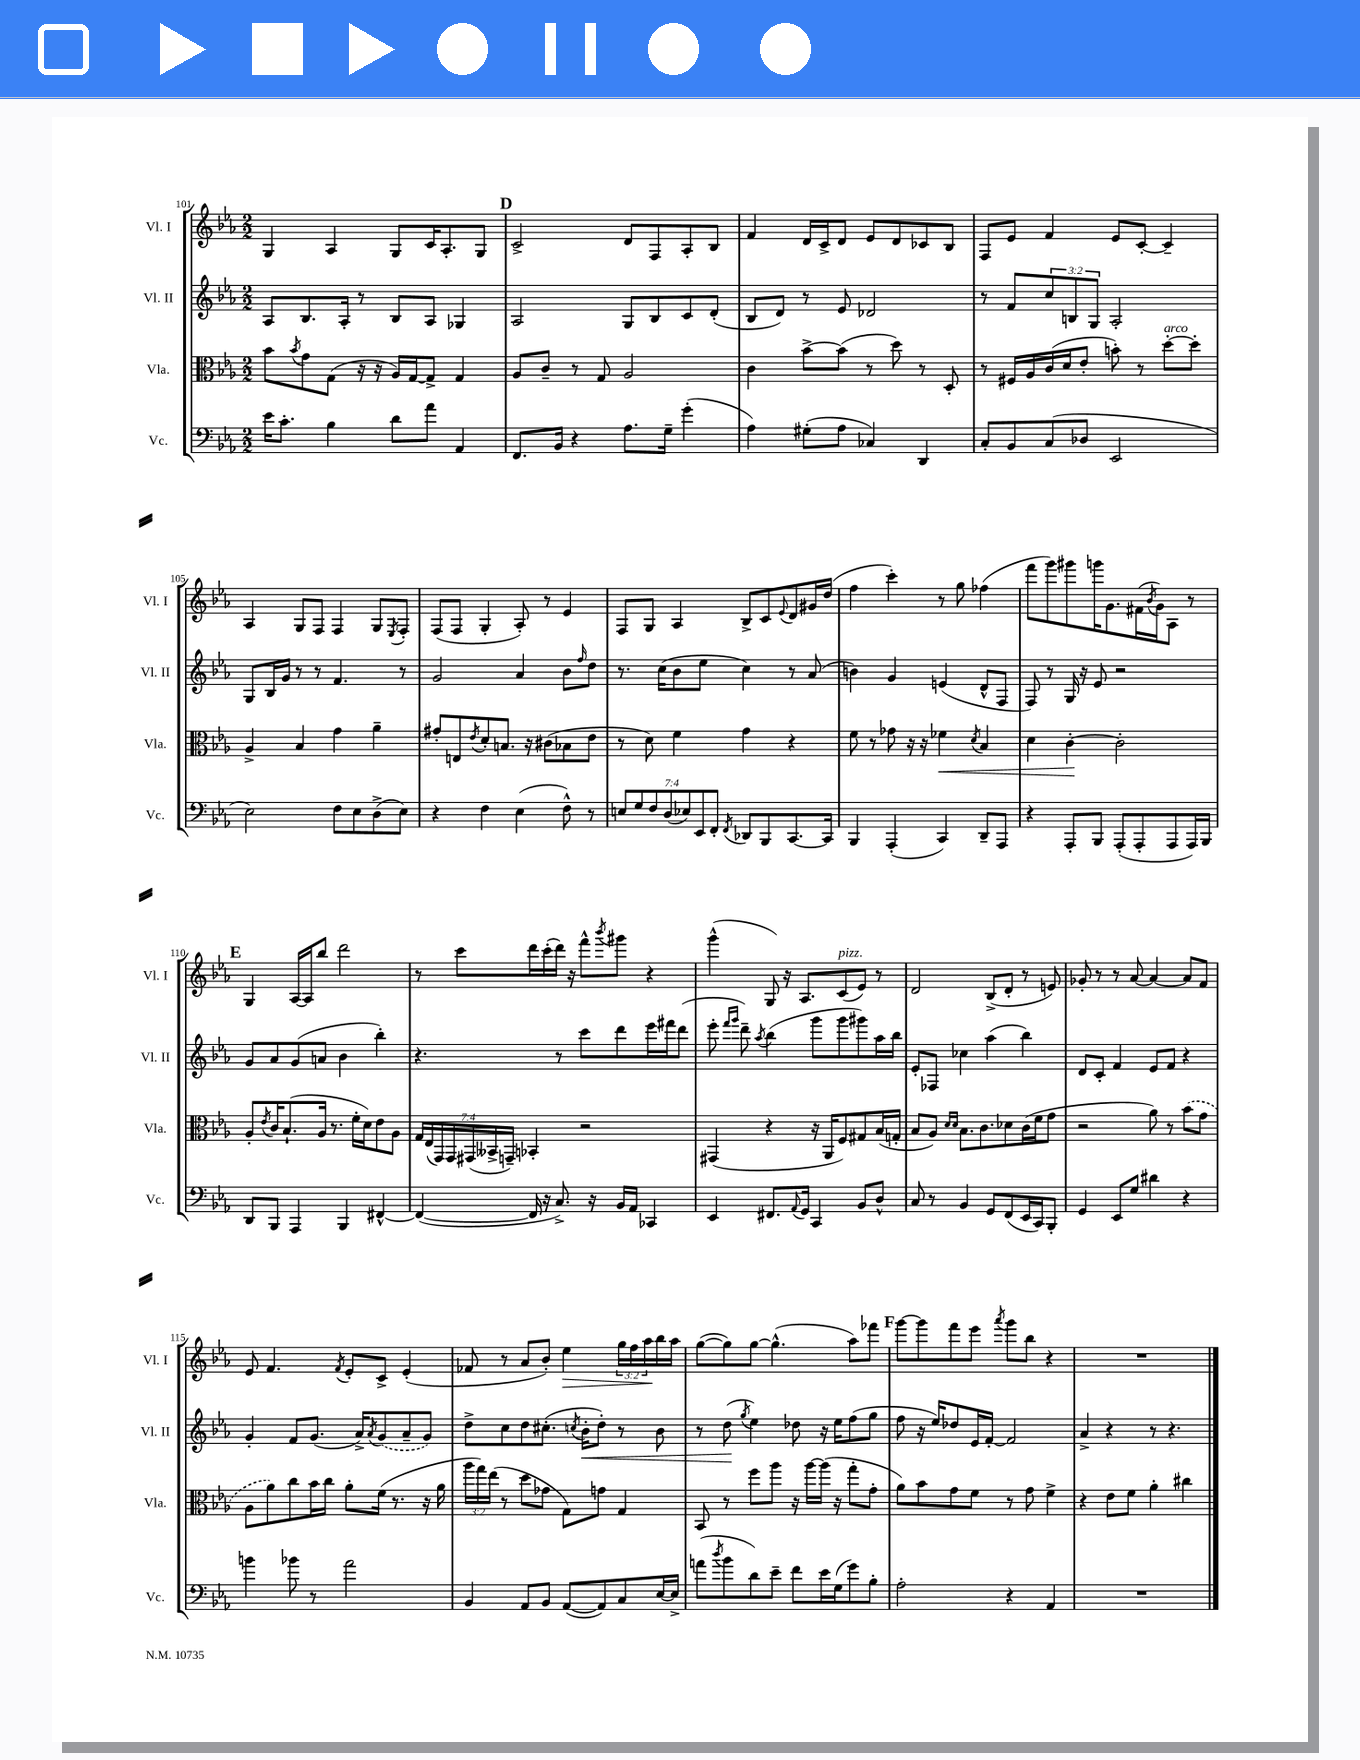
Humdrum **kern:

**kern	**kern	**dynam	**kern	**dynam	**kern	**dynam
*part4	*part3	*part3	*part2	*part2	*part1	*part1
*staff4	*staff3	*staff3	*staff2	*staff2	*staff1	*staff1
*I"Vc.	*I"Vla.	*	*I"Vl. II	*	*I"Vl. I	*
*I'Vc.	*I'Vla.	*	*I'Vl. II	*	*I'Vl. I	*
*clefF4	*clefC3	*	*clefG2	*	*clefG2	*
*k[b-e-a-]	*k[b-e-a-]	*	*k[b-e-a-]	*	*k[b-e-a-]	*
*M2/2	*M2/2	*	*M2/2	*	*M2/2	*
=101	=101	=101	=101	=101	=101	=101
16e-\KL	8b-\L	.	8A-/L	.	4G/	.
8.c'\J	.	.	.	.	.	.
.	8qb-/	.	.	.	.	.
.	8g\	.	8.B-/	.	.	.
4B-\	(8G\J	.	.	.	4A-/	.
.	.	.	16A-'/Jk	.	.	.
.	16r	.	8r	.	.	.
.	16r	.	.	.	.	.
8d\L	16A-/LL)	.	8B-/L	.	8G/L	.
.	[16G/J	.	.	.	.	.
8a-\J	8G^/J]	.	8A-/J	.	16c/K	.
.	.	.	.	.	8.A-'/	.
4AA-/	4G/	.	4G-X/	.	.	.
.	.	.	.	.	8G/J	.
!!LO:REH:place=s1:t=D
=102	=102	=102	=102	=102	=102	=102
8.FF/L	8A-/L	.	2A-/	.	2c^/	.
.	8c~/J	.	.	.	.	.
16BB-/Jk	.	.	.	.	.	.
4r	8r	.	.	.	.	.
.	8G/	.	.	.	.	.
8.A-\L	2A-/	.	8G/L	.	8d/L	.
.	.	.	8B-/	.	8F/	.
16G~\Jk	.	.	.	.	.	.
(4g'\	.	.	8c/	.	8A-'/	.
.	.	.	(8d'/J	.	8B-/J	.
=103	=103	=103	=103	=103	=103	=103
4A-\)	4c\	.	8B-/L	.	4f/	.
.	.	.	8d/J)	.	.	.
(8G#X'\L	[8b-^\L	.	8r	.	16d/LL	.
.	.	.	.	.	16c^/J	.
8A-\J	(8b-\J]	.	8e-/	.	8d/J	.
4C-X/)	8r	.	2d-X/	.	8e-/L	.
.	8dd\)	.	.	.	8d/	.
4DD/	8r	.	.	.	8c-X/	.
.	8D'/	.	.	.	8B-/J	.
=104	=104	=104	=104	=104	=104	=104
8C'/L	8r	.	8r	.	8F/L	.
8BB-/	16F#X/LL	.	8f/L	.	8e-/J	.
.	16A-/	.	.	.	.	.
(8C/	(16c/	.	12cc/	.	4f/	.
.	16d/J	.	.	.	.	.
.	.	.	12Bn/	.	.	.
8D-X/J	8e-'/J	.	.	.	.	.
.	.	.	12G/J	.	.	.
2EE-/	8bn'\)	.	2A-'/	.	8e-/L	.
.	8r	.	.	.	[8c'/J	.
!	!LO:TX:a:i:t=arco	!	!	!	!	!
.	[8dd'\L	.	.	.	4c~/]	.
.	8dd'\J]	.	.	.	.	.
!!LO:LB:g=z
=105	=105	=105	=105	=105	=105	=105
2E-\)	4A-^/	.	8G/L	.	4A-/	.
.	.	.	16B-/L	.	.	.
.	.	.	16g/JJ	.	.	.
.	4B-/	.	8r	.	8G/L	.
.	.	.	8r	.	8F/J	.
8F\L	4g\	.	4.f/	.	4F/	.
8E-\	.	.	.	.	.	.
(8D^\	4a-~\	.	.	.	8G/L	.
.	.	.	.	.	8qE-/	.
8E-\J)	.	.	8r	.	8F'/J	.
=106	=106	=106	=106	=106	=106	=106
4r	8g#X'/L	.	2g/	.	(8F/L	.
.	8En/	.	.	.	8F/J	.
.	8qe-/	.	.	.	.	.
4F\	8d'/	.	.	.	4G'/	.
.	8.Bn/J	.	.	.	.	.
(4E-\	.	.	4a-/	.	8A-'/)	.
.	16r	.	.	.	.	.
.	(8c#X\L	.	.	.	8r	.
8F^^\)	8B-X\	.	8b-\L	.	4e-/	.
.	.	.	16qqff/	.	.	.
8r	8e-\J	.	8dd\J	.	.	.
=107	=107	=107	=107	=107	=107	=107
14En/L	8r	.	8.r	.	8F/L	.
14G/	.	.	.	.	.	.
.	8d\)	.	.	.	8G/J	.
14F/	.	.	.	.	.	.
.	.	.	(16cc\KL	.	.	.
(14D/	.	.	.	.	.	.
.	4f\	.	8b-\	.	4A-/	.
14E-X/)	.	.	.	.	.	.
14EE-/	.	.	.	.	.	.
.	.	.	8ee-\J	.	.	.
14FF'/J	.	.	.	.	.	.
8qFF/	.	.	.	.	.	.
8DD-X/L	4g\	.	4cc\)	.	8B-^/L	.
8BBB-/	.	.	.	.	8c/	.
.	.	.	.	.	8qqe-/	.
[8.CC/	4r	.	8r	.	8d/	.
.	.	.	(8a-/	.	16g#X/L	.
16CC/Jk]	.	.	.	.	(16dd/JJ	.
=108	=108	=108	=108	=108	=108	=108
4BBB-/	8f\	.	4bn\)	.	4ff\	.
.	8r	.	.	.	.	.
(4AAA-'/	8g-X\	.	4g/	.	4ccc'\)	.
.	16r	.	.	.	.	.
.	16r	.	.	.	.	.
!	!	!LO:HP:b	!	!	!	!
4CC/)	4f-X\	<	(4en/	.	8r	.
.	.	.	.	.	8gg\	.
.	8qd/	.	.	.	.	.
8DD~/L	4B-/	.	8d^^/L	.	(4ff-X\	.
8AAA-/J	.	.	8F/J	.	.	.
=109	=109	=109	=109	=109	=109	=109
4r	4d\	.	8F/)	.	8fff\L	.
.	.	.	8r	.	8ggg\)	.
8AAA-'/L	[4c'\	.	16G/	.	8ggg#X\	.
.	.	.	16r	.	.	.
8BBB-/J	.	.	8e-/	.	16gggn\K	.
.	.	.	.	.	8.g\	.
(8AAA-'/L	2c'\]	[	2r	.	.	.
8AAA-'/	.	.	.	.	(16f#X\L	.
.	.	.	.	.	8qb-/	.
.	.	.	.	.	16g\J)	.
8AAA-/	.	.	.	.	8A-\J	.
16AAA-/L)	.	.	.	.	8r	.
16BBB-/JJ	.	.	.	.	.	.
!!LO:LB:g=z
!!LO:REH:place=s1:t=E
=110	=110	=110	=110	=110	=110	=110
8DD/L	8A-'/L	.	8g/L	.	4G/	.
.	8qe-/	.	.	.	.	.
8BBB-/J	16c/K	.	8a-/	.	.	.
.	(8.B-`/	.	.	.	.	.
4AAA-/	.	.	(8g/	.	[16A-/LL	.
.	.	.	.	.	16A-/J]	.
.	16A-/Jk	.	8an/J	.	8bb-/J	.
.	8.r	.	.	.	.	.
4BBB-/	.	.	4b-\	.	2ddd\	.
.	16f'\LL	.	.	.	.	.
.	16d\J)	.	.	.	.	.
[4FF#X^^/	8e-\	.	4bb-'\)	.	.	.
.	8A-\J	.	.	.	.	.
=111	=111	=111	=111	=111	=111	=111
(4FF#/_	28G/LL	.	4.r	.	8r	.
.	(28E-/	.	.	.	.	.
.	28GG/)	.	.	.	.	.
.	28GG/	.	.	.	.	.
.	.	.	.	.	8ccc\L	.
.	(28GG#X/	.	.	.	.	.
.	28BB--X^/	.	.	.	.	.
.	28GGn~/JJ)	.	.	.	.	.
16FF#/]	4BB-X'/	.	.	.	16ddd\L	.
16r	.	.	.	.	(16ccc'\	.
8.C^/)	.	.	8r	.	16ddd\JJ)	.
.	.	.	.	.	16r	.
.	2r	.	8ccc\L	.	8fff^^\L	.
16r	.	.	.	.	.	.
.	.	.	.	.	8qbbb-/	.
16BB-/LL	.	.	8ddd\	.	8ggg#X\J	.
16AA-/JJ	.	.	.	.	.	.
4CC-X/	.	.	16eee-\L	.	4r	.
.	.	.	16fff#X\J	.	.	.
.	.	.	(8ddd\J	.	.	.
=112	=112	=112	=112	=112	=112	=112
4EE-/	(4GG#X/	.	8eee-'\	.	(4ggg^^\	.
.	.	.	16qqfff/LL	.	.	.
.	.	.	16qqggg/JJ	.	.	.
.	.	.	8ddd~\)	.	.	.
.	.	.	8qaa-/	.	.	.
8.FF#X/L	4r	.	(4bb-\	.	8G/)	.
.	.	.	.	.	16r	.
8qqAA-/	.	.	.	.	.	.
16GG/Jk	.	.	.	.	8.A-/L	.
4CC/	16r	.	8ggg\L	.	.	.
.	16AA-/KL	.	.	.	.	.
!	!	!	!	!	!LO:TX:a:i:t=pizz.	!
.	8F/)	.	8ggg\	.	(8c/	.
8BB-/L	8G#X/	.	8ggg#X\)	.	8e-/J)	.
8D^^/J	(16B-/L	.	16aa-\L	.	8r	.
.	16Gn'/JJ	.	16bb-\JJ	.	.	.
=113	=113	=113	=113	=113	=113	=113
8C/	8B-/L	.	8e-'/L	.	2d/	.
8r	8A-/J)	.	8F-X/J	.	.	.
.	16qqd/LL	.	.	.	.	.
.	16qqd/JJ	.	.	.	.	.
4BB-/	8.B-\L	.	4cc-X\	.	.	.
.	8.c\	.	.	.	.	.
8GG/L	.	.	(4aa-\	.	(8B-^/L	.
(8FF/	8d-X\	.	.	.	8d'/J	.
16EE-/L	(16c\L	.	4bb-\)	.	8r	.
16CC/J)	16f\J	.	.	.	.	.
8BBB-'/J	8g\J	.	.	.	8en/)	.
=114	=114	=114	=114	=114	=114	=114
4GG/	2r	.	8d/L	.	8g-X'/	.
.	.	.	8c'/J	.	8r	.
8EE-/L	.	.	4f/	.	8r	.
8G/J	.	.	.	.	[8a-/	.
4d#X\	8a-\)	.	8e-/L	.	4a-/_	.
.	8r	.	8f/J	.	.	.
4r	(8b-\L	.	4r	.	8a-/L]	.
.	8g\J	.	.	.	8f/J	.
!!LO:LB:g=z
=115	=115	=115	=115	=115	=115	=115
4bn\	8A-\L	.	4g'/	.	8e-/	.
.	8a-\)	.	.	.	4.f/	.
8b-X\	8cc\	.	8f/L	.	.	.
8r	16b-\L	.	(8.g/J	.	.	.
.	16cc\JJ	.	.	.	.	.
.	.	.	.	.	8qf/	.
2a-\	8a-'\L	.	.	.	8e-'/L	.
.	.	.	16a-^/KL)	.	.	.
.	.	.	8qa-/	.	.	.
.	(16f\Jk	.	(8g/	.	8c^/J	.
.	8.r	.	.	.	.	.
.	.	.	8a-~/	.	(4e-'/	.
.	16r	.	8g/J)	.	.	.
.	16a-\	.	.	.	.	.
=116	=116	=116	=116	=116	=116	=116
4BB-/	24aa-\LL	.	8dd^\L	.	8f-X/	.
.	24gg\)	.	.	.	.	.
.	(24ee-\JJ	.	.	.	.	.
.	8r	.	8cc\	.	8r	.
8AA-/L	8dd\L	.	8dd\	.	8a-/L	.
8BB-/J	8g-X\J	.	(8.cc#X'\J	.	8b-'/J)	.
!	!	!	!	!	!	!LO:HP:b
([8AA-/L	8G\L)	.	.	.	4ee-\	>
.	.	.	8qccn/	.	.	.
!	!	!	!	!LO:HP:b	!	!
.	.	.	16b-'\KL	<	.	.
8AA-/])	8gn\J	.	8dd'\J)	.	.	.
8C/	4G/	.	8r	.	24gg\LL	.
.	.	.	.	.	24ff\	.
.	.	.	.	.	24aa-\	.
[16E-/L	.	.	8b-\	.	16bb-\	]
16E-^/JJ]	.	.	.	.	16aa-\JJ	.
=117	=117	=117	=117	=117	=117	=117
(8an\L	8BB-/	.	8r	.	([8gg\L	.
8qdd/	.	.	.	.	.	.
8b-\	8r	.	(8dd\	.	8gg\])	.
.	.	.	8qgg/	.	.	.
8d\)	8ff\L	.	4ee-\)	[	[8gg\J	.
8e-~\J	8aa-\J	.	.	.	(4.gg^^\]	.
8f\L	16r	.	8dd-X\	.	.	.
.	[16aa-\LL	.	.	.	.	.
16e-\L	(16aa-\JJ]	.	16r	.	.	.
(16G\J	16r	.	16ee-\KL	.	.	.
8g\)	8gg'\L	.	(8ff\	.	8aa-\L)	.
8B-'\J	8g'\J	.	8gg\J	.	8fff-X\J	.
!!LO:REH:place=s1:t=F
=118	=118	=118	=118	=118	=118	=118
2A-'\	8a-\L)	.	8ff\	.	[8ggg\L	.
.	8b-\	.	16r	.	8ggg\]	.
.	.	.	16ee-/KL)	.	.	.
.	8g\	.	8dd-X/	.	8fff\	.
.	8f\J	.	16e-/L	.	8eee-\J	.
.	.	.	[16f'/JJ	.	.	.
.	.	.	.	.	8qaaa-/	.
4r	8r	.	2f/]	.	8ggg\L	.
.	8g\	.	.	.	8bb-\J	.
4AA-/	4f^\	.	.	.	4r	.
=119	=119	=119	=119	=119	=119	=119
1r	4r	.	4a-^/	.	1r	.
.	8e-\L	.	4r	.	.	.
.	8f\J	.	.	.	.	.
.	4a-'\	.	8r	.	.	.
.	.	.	4.r	.	.	.
.	4cc#X\	.	.	.	.	.
==	==	==	==	==	==	==
*-	*-	*-	*-	*-	*-	*-
